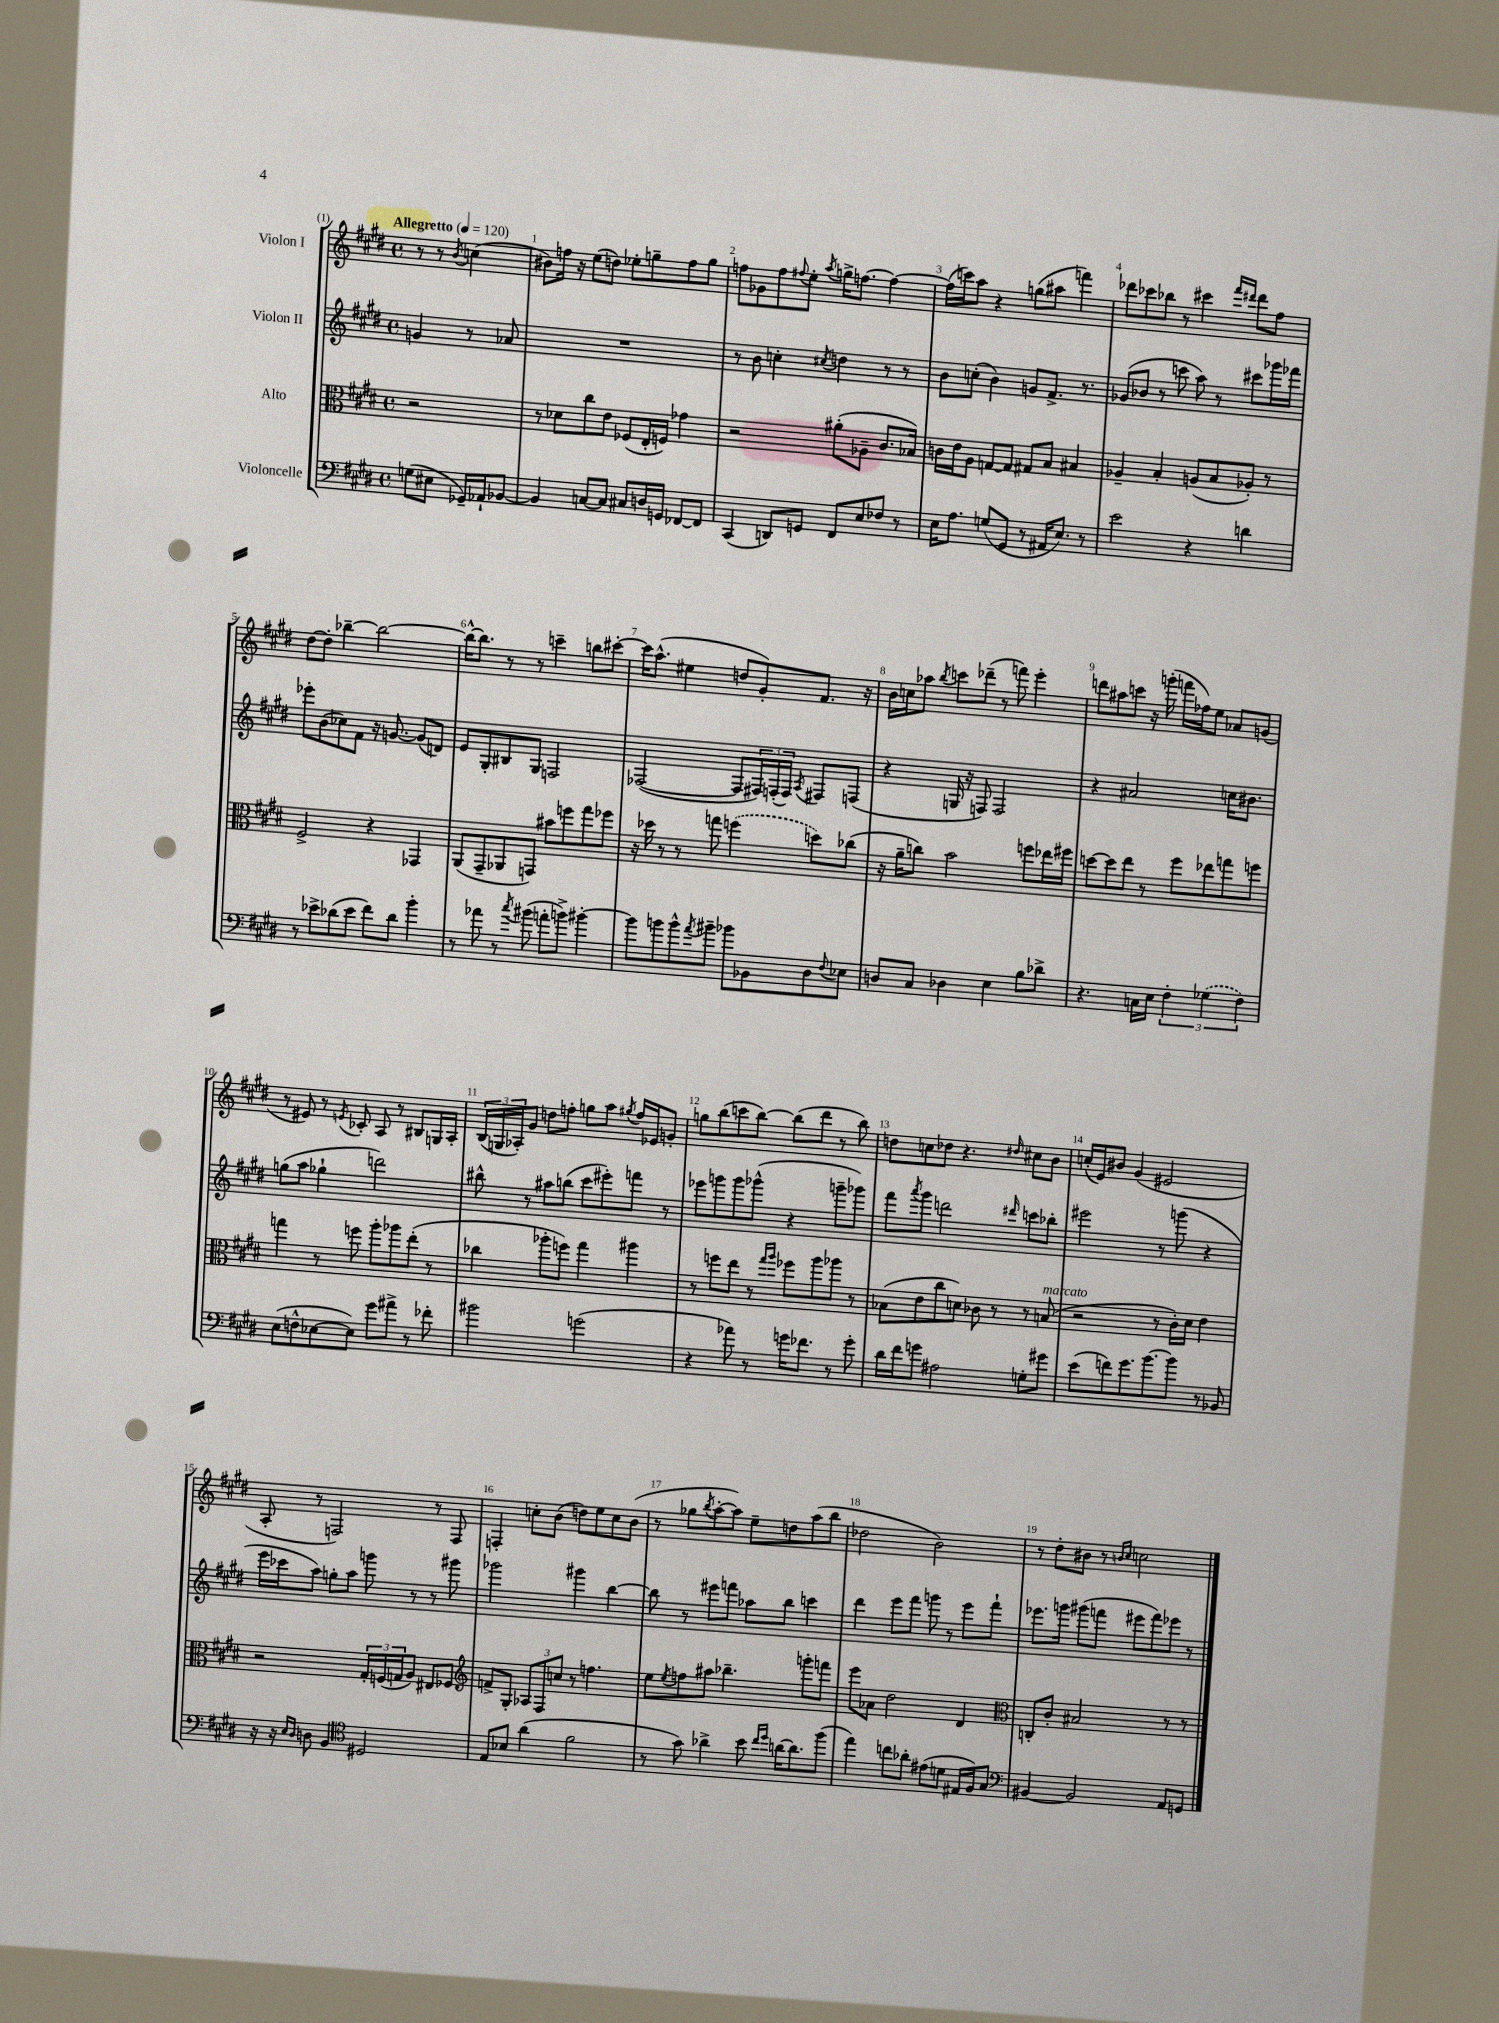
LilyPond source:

<<
\new StaffGroup <<
\new Staff = "s0" \with { instrumentName = "Violon I" } {
    \clef treble \key e \major \defaultTimeSignature \time 4/4 \partial 2 \tempo "Allegretto" 4 = 120
    r8 r8 \acciaccatura { b'8 } c''4( |
    bis'8) f''16 r16 e''8( d''8) ees''8-. g''8-- f''8 g''8 |
    f''8 ges'8 f''8 \appoggiatura { fis''8 } e''8-. \acciaccatura { a''8 } g''16-> f''8.~ f''4~ |
    f''16( c'''16) a''8 r4 g''8( ais''8 f'''4) |
    des'''8 ces'''8 bes''8 r8 cis'''4 \grace { fis'''16 dis'''16 } dis'''8 fis''8 |
    dis''8~ dis''8-. bes''4~-- bes''2~ |
    bes''16~-^ bes''8. r8 r8 c'''4-- b''8 cis'''8~-. |
    cis'''16 a''8.-^( eis''4 d''8 gis'8-.) fis'8. r16 |
    b'16 c''16 aes''8 \acciaccatura { b''8 } c'''8 des'''8--( r8 f'''8) e'''4-. |
    d'''8 ais''8 c'''8 r16 g'''16-.( f'''16 fes''16) e''8 aes'8 g'8( |
    r8 eis'8) r8 \acciaccatura { e'8 } ces'8-. a8 r8 bis8 g16 a16-. |
    \tuplet 3/2 { b16( g16 aes16-.) } gis'8 d''8 f''8-. g''8 a''8 \acciaccatura { gis''8 } f''16 ees'16 g'8-. |
    g''8 b''8( c'''8 b''8~) b''8( dis'''8 r8 b''8) |
    d''8 c''8 des''8 r4. \grace { dis''16 } cis''8 b'8 |
    c''16-.( e'16) bis'8 gis'4( eis'2 |
    a8-. r8 f2) r8 f8 |
    f4-. c''8-. b'8( d''8) e''8 c''8 b'8( |
    r8 ges''8 \acciaccatura { b''8 } a''8~-. a''8) e''8-- d''8 a''8( b''8 |
    des''2 b'2) |
    r8 dis''8-. bis'8 r8 \grace { b'16 cis''16 } c''2 \bar "|." |
}
\new Staff = "s1" \with { instrumentName = "Violon II" } {
    \clef treble \key e \major \defaultTimeSignature \time 4/4 \partial 2
    g'4 r8 aes'8 |
    R1 |
    r8 b'8 c''4-. \acciaccatura { cis''8 } d''4 r8 r8 |
    b'8 c''8-.( b'4) g'8 fis'8.-> r8. |
    ges'8( bes'8 r8 c'''8 a''8) r8 cis'''8 ges'''16 fes'''16 |
    ees'''8-. b'8( ces''8) fis'8 r16 g'8.~ g'8( d'8) |
    e'8 gis8-. bis8 gis8 f2 |
    fes2~( fes8 \tuplet 3/2 { fis16) f16-.( f16) } \acciaccatura { a8 } fis8 f8( |
    r4 g16 r16 f8) f2 |
    r4 ais'2 c''16 bis'8. |
    g''8( a''8 ges''4-! d'''2) |
    bis''8-^ r8 ais''8 b''8( cis'''8 eis'''8-.) f'''8 r8 |
    ees'''8 g'''8 g'''8 ges'''8-^( r4 g'''8-- ges'''8) |
    fis'''8 \acciaccatura { a'''8 } gis'''8 d'''2 \grace { dis'''16 } c'''8 bes''8-. |
    eis'''2 r8 g'''8( r4 |
    e'''16 ces'''16 a''8) g''8-. a''8 g'''8 r8 r8 gis'''8 |
    ges'''2 gis'''4 b''4~ |
    b''8 r8 eis'''8 f'''8 aes''8 b''8 c'''4 |
    dis'''4 e'''8 fis'''8 g'''8 r8 e'''8 fis'''8-! |
    ees'''8. g'''16 gis'''8( f'''8 eis'''8 f'''8) ees'''8 r8 \bar "|." |
}
\new Staff = "s2" \with { instrumentName = "Alto" } {
    \clef alto \key e \major \defaultTimeSignature \time 4/4 \partial 2
    r2 |
    r8 des'8 cis''8 e'8 fes8( e16-. f16) ges'4 |
    r2 ais'8-.( aes8-- cis'8. bes16) |
    c'16 e'16 a8 g8~ g8 gis8 b8 bis4 |
    aes4-- b4-. a8( b8 aes8-.) r8 |
    fis2-> r4 ges,4 |
    a,8( gis,8-- aes,8 g,8) bis'8 f''8 gis''8 fes''8 |
    r16 des''16 r8 r8 g''8 \once \slurDashed f''4( d''8) ces''8( |
    r16 a'16-- c''8) b'2 f''8 ees''16 fis''16 |
    d''8~ d''8 e''8 r8 fis''8 ees''8 g''8 f''8 |
    g''4 r8 f''8 a''8-. aes''8 e''8-.( r8 |
    ces''4 aes''8-. f''8) gis''4 ais''4 |
    r8 f''8 e''8 r8 \grace { gis''16 a''16 } fes''8 a''8 aes''8 r8 |
    bes8( e'8 cis''8 d'8) ces'8 r8 r8 b8^\markup { \italic "marcato" }( |
    r2 r8 cis'16-.) dis'16 e'4 |
    r2 \tuplet 3/2 { gis16-. f16( g16 } a8) eis8 fes8 |
    \clef treble f'8-> gis8-. \tuplet 3/2 { aes8 fis8 c''8 } r8 f''4. |
    e''8 \acciaccatura { e''8 } f''8 ais''8 bes''4.-- g'''8-. f'''8 |
    e'''8 aes'8 dis''2 dis'4 |
    \clef alto c8-. cis'8-. bis2 r8 r8 \bar "|." |
}
\new Staff = "s3" \with { instrumentName = "Violoncelle" } {
    \clef bass \key e \major \defaultTimeSignature \time 4/4 \partial 2
    g8( eis8 ges,16--) aes,16-! bes,8~ |
    bes,4 c8~ c8 cis8 d16 g,16 fes,8~ fes,8 |
    cis,4( d,8) g,8 fis,8 e8 fes8 r8 |
    e16 a8. g8( gis,8 r8 ais,16 e8.) r8 |
    e'2 r4 d'4 |
    r8 ees'8-> des'8( ees'8 fis'8) des'8 b'4-. |
    r8 aes'8 r8 \acciaccatura { cis''8 } bis'8( a'8-. b'8->) bis'4~-. |
    bis'8 b'8 b'8-^ \acciaccatura { a'8 } bis'8-- bes'8 bes,8 dis8 \appoggiatura { fis8 } ees8 |
    d8 cis8 des4 e4 b8 des'8-> |
    r4. c16 e16 \tuplet 3/2 { fis4-. \once \slurDashed ges4( fis4) } |
    e8( f8-^ ees8~ ees8) gis'8 ais'8-> r8 fes'8-. |
    bis'2 g'2( |
    r4 aes'8) r8 g'16 fes'8. r8 g'8-. |
    dis'16 fis'16 g'8 ais2 g8-. gis'8 |
    e'8( f'8) gis'8. b'8.~ b'8 r8 bes,8 |
    r16 r16 \grace { e16 dis16 } d8 b,4 \clef tenor dis2 |
    e8 bes8 a'4( fis'2 |
    r8 gis'8) aes'4-> b'8 \grace { cis''16 dis''16 } a'16~ a'8. fis''8( |
    e''4) c''8 aes'8-. eis'8( d'8 eis16 fis16) gis8 |
    \clef bass bis,4~ bis,2 a,8 g,8 \bar "|." |
}
>>
>>
\layout { \context { \Score \override BarNumber.break-visibility = ##(#f #t #t) barNumberVisibility = #all-bar-numbers-visible } }
